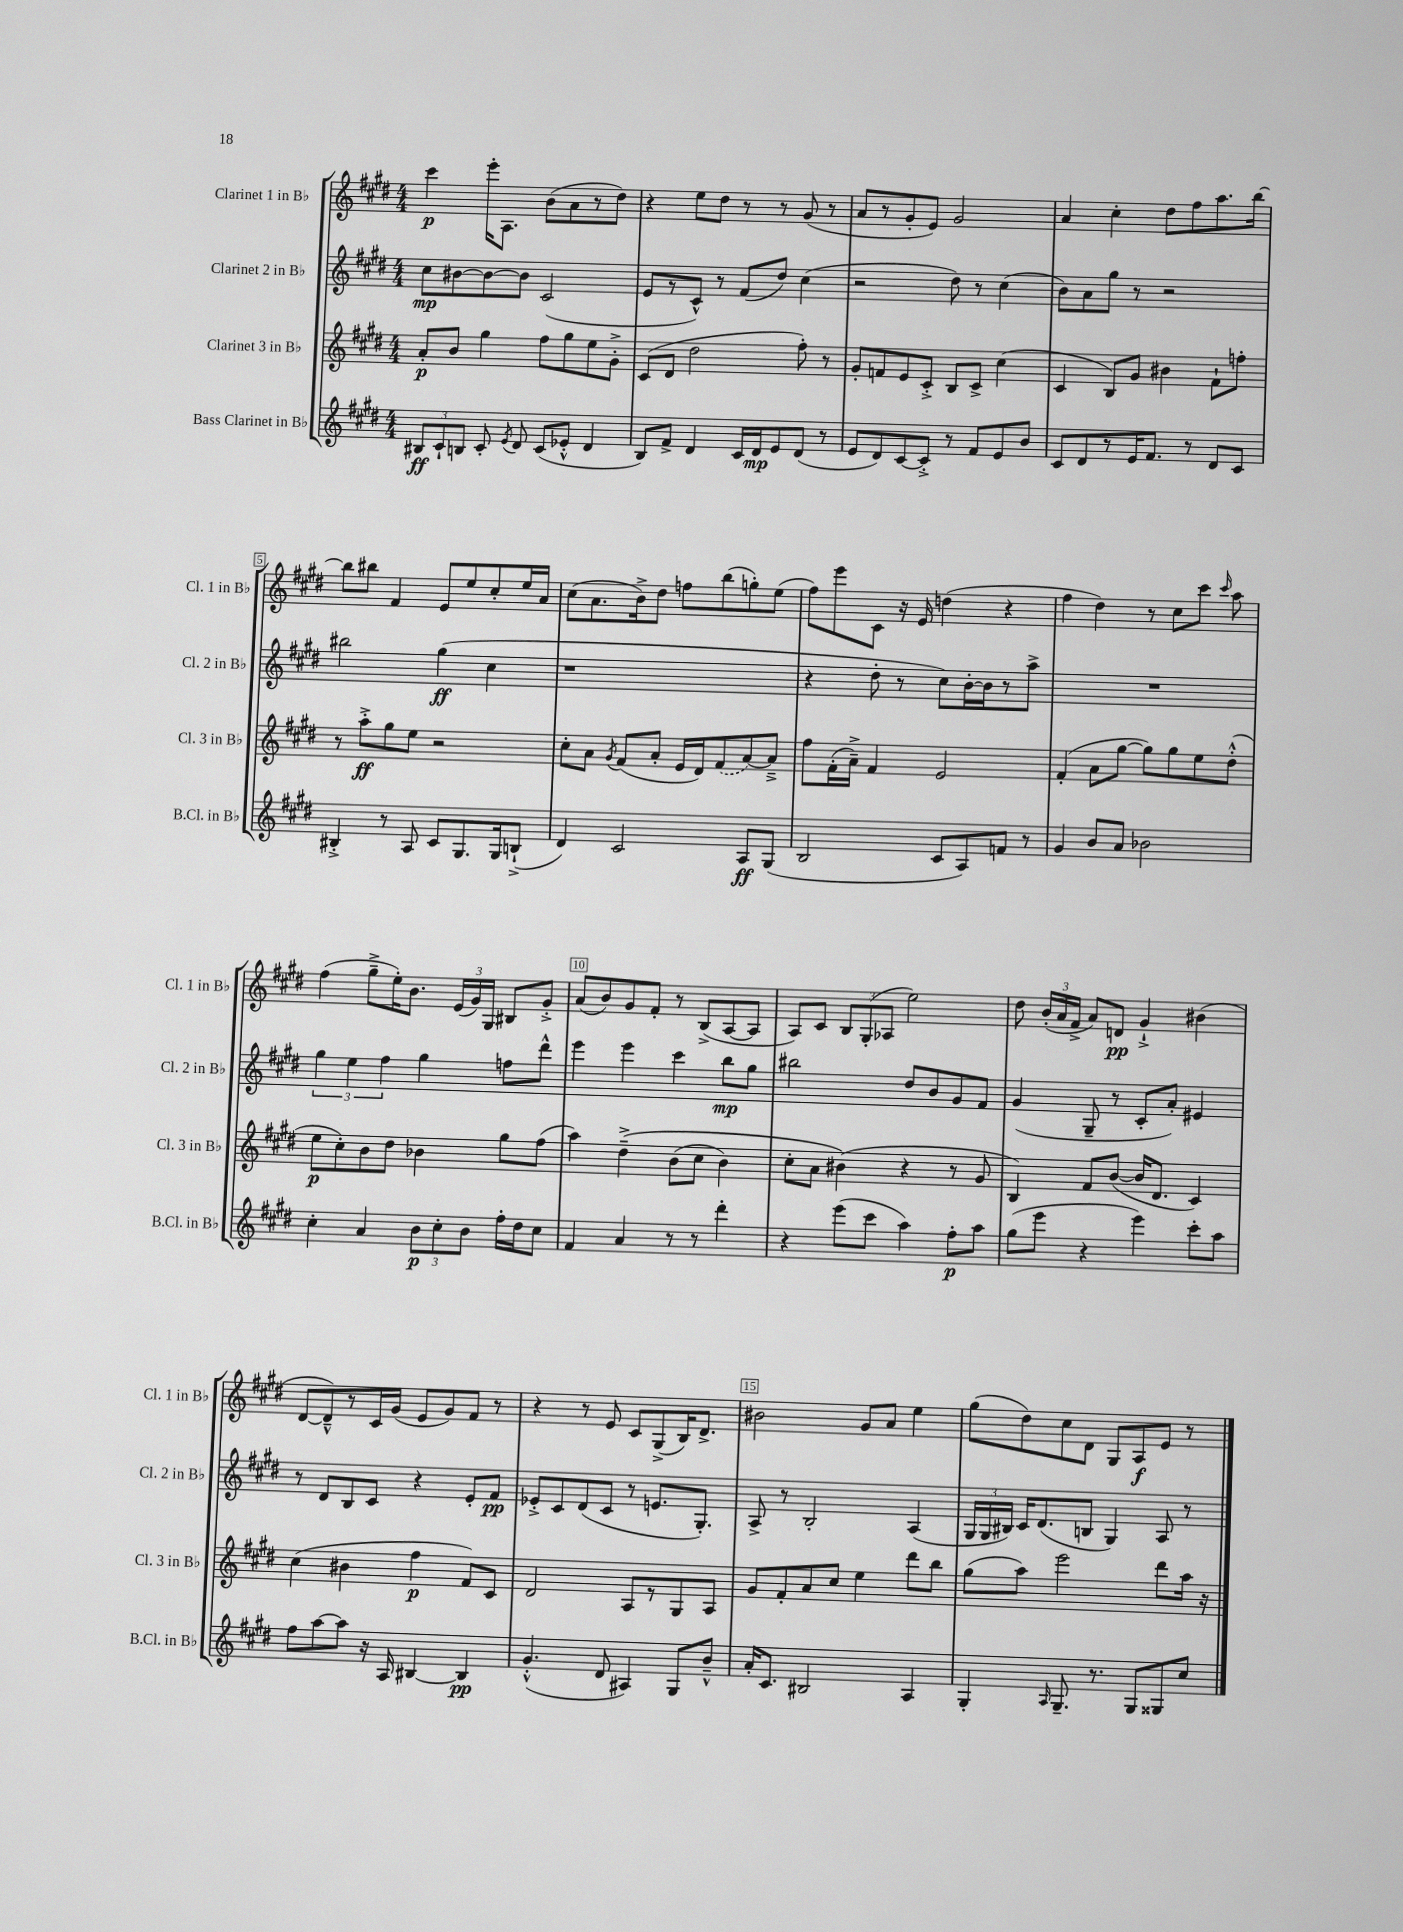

**kern	**kern	**kern	**kern
*staff4	*staff3	*staff2	*staff1
*clefG2	*clefG2	*clefG2	*clefG2
*k[f#c#g#d#]	*k[f#c#g#d#]	*k[f#c#g#d#]	*k[f#c#g#d#]
*M4/4	*M4/4	*M4/4	*M4/4
12B#	8a'	8cc#	4ccc#
12c#`	.	.	.
.	8b	[8b#	.
12B	.	.	.
8c#'	4gg#	8b#_	16eee'
.	.	.	8.A
8qe	.	.	.
8d#	.	8b#]	.
(8c#	8ff#	(2c#	(8b
8e-'^^	8gg#	.	8a
4d#	8ee	.	8r
.	8g#'^	.	8dd#)
=	=	=	=
8B)	(8c#	8e	4r
8f#^	8d#	8r	.
4d#	2dd#	8c#^^)	8ee
.	.	8r	8dd#
16c#	.	(8f#	8r
16d#	.	.	.
8e	.	8dd#)	8r
(8d#	8ff#')	(4cc#	(8g#
8r	8r	.	8r
=	=	=	=
8e	8g#'	2r	8a
8d#)	8f	.	8r
[8c#	8e	.	8g#'
8c#'^]	8c#'^	.	8e)
8r	8B	8dd#)	2g#
8f#	8c#^	8r	.
8e	(4cc#	(4cc#	.
8b	.	.	.
=	=	=	=
8c#	4c#	8b)	4a
8d#	.	8a	.
8r	8B)	8gg#	4cc#'
16e	8g#	8r	.
8.f#	.	.	.
.	4b#	2r	8dd#
8r	.	.	8ff#
8d#	8f#`	.	8.aa
8c#	8ff'	.	.
.	.	.	[16bb
=	=	=	=
4B#'^	8r	2bb#	8bb]
.	8aa'^	.	8bb#
8r	8gg#	.	4f#
8A	8ee	.	.
8c#	2r	(4gg#	8e
8.G#	.	.	8ee
.	.	4cc#	8cc#'
16G#	.	.	.
(8B`^	.	.	16ee
.	.	.	16a
=	=	=	=
4d#)	8cc#'	1r	(8cc#
.	8a	.	8.a
.	8qg#	.	.
2c#	(8f#	.	.
.	.	.	16b^)
.	8a'	.	8dd#
.	16e	.	8ff
.	16d#)	.	.
.	(8f#	.	(8bb
8A	[8a)	.	8gg')
(8G#	8a~^]	.	(8ee
=	=	=	=
2B	8ff#	4r	8ff#)
.	(16f#'	.	8eee
.	16a~^)	.	.
.	4f#	8dd#'	8c#
.	.	8r	16r
.	.	.	16e
8c#	2e	8cc#)	(4dd
8A)	.	[16b'	.
.	.	16b]	.
8f	.	8r	4r
8r	.	8aa^	.
=	=	=	=
4g#	(4f#'	1r	4ff#
8b	8a	.	4dd#)
8a	[8gg#	.	.
2b-	8gg#])	.	8r
.	8gg#	.	8cc#
.	8ee	.	8ccc#
.	.	.	16qqccc#
.	(8dd#'^^	.	8aa
=	=	=	=
4cc#'	8ee	6gg#	(4ff#
.	8cc#')	.	.
.	.	6ee	.
4a	8b	.	8gg#~^
.	.	6ff#	.
.	8dd#	.	16ee')
.	.	.	8.b
12b	4b-	4gg#	.
12cc#'	.	.	.
.	.	.	(24e
12b	.	.	24g#)
.	.	.	24G#
16ff#'	8gg#	8ff	8B#
16dd#	.	.	.
8cc#	(8ff#	8ddd#^^	8g#'^
=	=	=	=
4f#	4aa)	4eee	(8a
.	.	.	8b)
4a	&(4dd#~^	4eee	8g#
.	.	.	8f#'
8r	(8b	4ccc#	8r
8r	8cc#	.	(8B^
4ddd#'	4b)	8bb	[8A
.	.	8gg#	8A]
=	=	=	=
4r	8cc#'	2bb#	8A)
.	8a	.	8c#
(8eee	(4b#&)	.	12B
.	.	.	(12G#'
8ccc#	.	.	.
.	.	.	12A-
4aa)	4r	8dd#	2ee)
.	.	8b	.
8ff#'	8r	8g#	.
8aa	8g#	8f#	.
=	=	=	=
(8gg#	4B)	(4g#	8dd#
8eee	.	.	(24b'
.	.	.	24a
.	.	.	24f#^
4r	8f#	8G#~	8a)
.	([8b	8r	8d
4eee)	16b]	8c#'	4g#`^
.	8.d#	.	.
.	.	8a')	.
8ccc#'	4c#)	4e#	(4b#
8aa	.	.	.
=	=	=	=
8ff#	(4cc#	8r	[8d#
[8aa	.	8d#	8d#~^^])
8aa]	4b#	8B	8r
16r	.	8c#	16c#
16A	.	.	(16g#
[4B#	4ff#	4r	8e
.	.	.	8g#)
4B#]	8f#)	8e'	8f#
.	8c#	8f#	8r
=	=	=	=
(4.g#'^^	2d#	8e-'^	4r
.	.	8c#	.
.	.	(8d#	8r
8d#	.	8c#	8e
4A#)	8A	8r	8c#
.	8r	8.e	(8G#^
8G#	8G#	.	16B)
.	.	8.G#')	8.d#^
8b~^^	8A	.	.
=	=	=	=
16a'	8g#	8A^	2b#
8.c#	.	.	.
.	8f#'	8r	.
2B#	8a	2B'	.
.	8cc#	.	.
.	4ee	.	8g#
.	.	.	8a
4A	8ddd#	(4A	4ee
.	8bb	.	.
=	=	=	=
4G#'	(8gg#	24G#	(8gg#
.	.	24G#	.
.	.	24B#)	.
.	8aa)	16c#	8dd#)
.	.	(8.d#	.
16qqA	.	.	.
8.G#~	2eee	.	8cc#
.	.	8B	8d#
8.r	.	.	.
.	.	4G#)	8G#
8G#	.	.	8A
8G##	8ddd#	8A	8e
8cc#	16aa	8r	8r
.	16r	.	.
==	==	==	==
*-	*-	*-	*-
